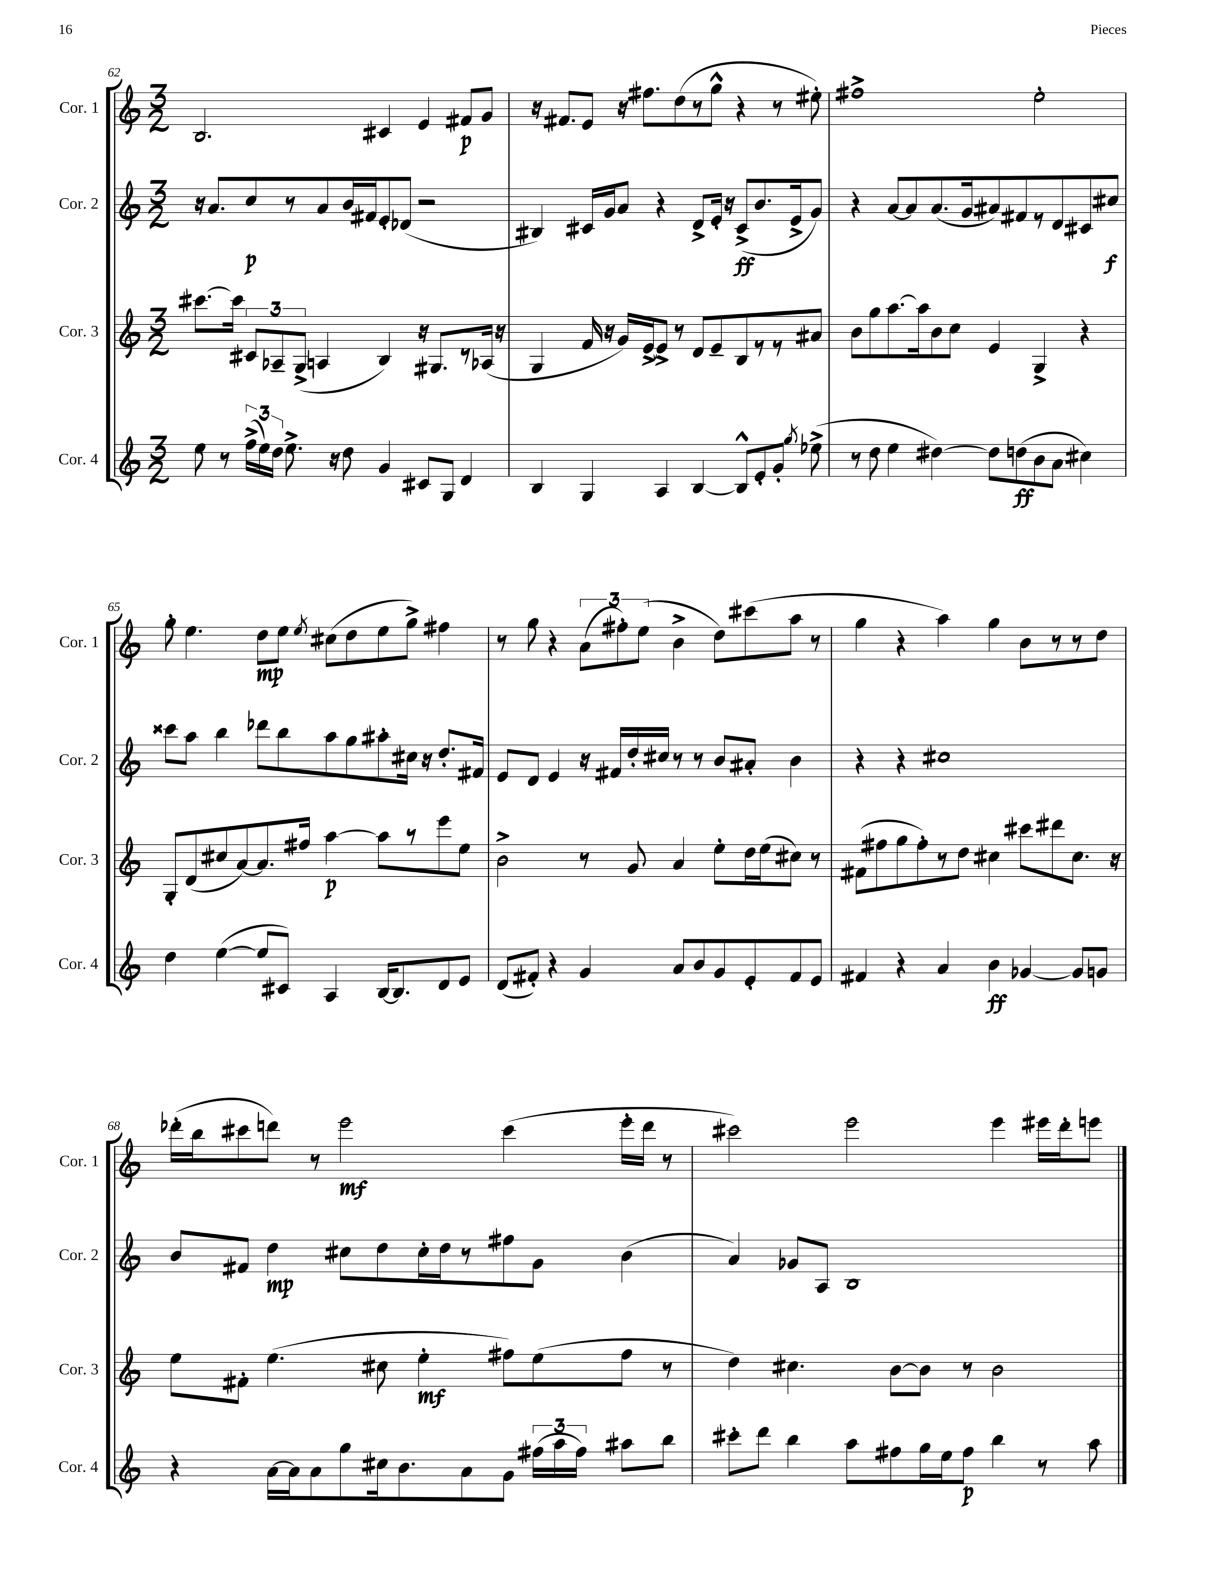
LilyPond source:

<<
\new StaffGroup <<
\new Staff = "s0" \with { instrumentName = "Cor. 1" shortInstrumentName = "Cor. 1" } {
    \clef treble \key c \major \numericTimeSignature \time 3/2
    \autoBeamOff b2. cis'4 e'4 fis'8[\p g'8] |
    r16 fis'8.[ e'8] r16 fis''8.[ d''8( r8 g''8]-^ r4 r8 eis''8-.) |
    fis''1-> e''2-. |
    g''8-. e''4. d''8[\mp e''8] \acciaccatura { e''8 } cis''8[( d''8 e''8 g''8]->) fis''4 |
    r8 g''8 r4 \tuplet 3/2 { a'8[( fis''8-.) e''8]( } b'4-> d''8[) cis'''8( a''8] r8 |
    g''4 r4 a''4) g''4 b'8[ r8 r8 d''8] |
    des'''16[-.( b''16 cis'''8 d'''8]) r8 e'''2\mf cis'''4( e'''16[-. d'''16] r8 |
    cis'''2) e'''2 e'''4 eis'''16[ d'''16-. e'''8] \bar "|." |
}
\new Staff = "s1" \with { instrumentName = "Cor. 2" shortInstrumentName = "Cor. 2" } {
    \clef treble \key c \major \numericTimeSignature \time 3/2
    \autoBeamOff r16 a'8.[ c''8\p r8 a'8 b'16 fis'16 e'8-. des'8]( r2 |
    bis4) cis'16[ g'16 a'8] r4 d'8[-> e'16]-. r16 cis'8[->\ff( b'8. e'16-> g'8]) |
    r4 a'8[~ a'8 a'8.( g'16 ais'8) fis'8 r8 d'8 cis'8 cis''8]\f |
    cisis'''8[ a''8] b''4 des'''8[ b''8 a''8 g''8 ais''8-. cis''16] r16 d''8.[-. fis'16] |
    e'8[ d'8] e'4 r16 fis'16[ d''16-. cis''16] r8 r8 b'8[ ais'8]-. b'4 |
    r4 r4 cis''1 |
    b'8[ fis'8] d''4\mp cis''8[ d''8 cis''16-. d''16 r8 fis''8 g'8] b'4( |
    a'4) ges'8[ a8] b1 \bar "|." |
}
\new Staff = "s2" \with { instrumentName = "Cor. 3" shortInstrumentName = "Cor. 3" } {
    \clef treble \key c \major \numericTimeSignature \time 3/2
    \autoBeamOff cis'''8.[~ cis'''16] \tuplet 3/2 { cis'8[ aes8-- g8]->( } a4 b4) r16 gis8.[ r8 aes16]( r16 |
    g4 f'16 r16 g'16[) e'16~-> e'8]-> r8 d'8[ e'8-- b8 r8 r8 ais'8] |
    b'8[ g''8 a''8.~ a''16 b'8 c''8] e'4 g4-> r4 |
    g8[-. d'8( cis''8 a'8~) a'8. fis''16] a''4~\p a''8[ r8 e'''8 e''8] |
    b'2-> r8 g'8 a'4 e''8[-. d''16 e''16( cis''8]) r8 |
    fis'8[( fis''8 g''8 fis''8-.) r8 d''8] cis''4 cis'''8[ dis'''8 cis''8.] r16 |
    e''8[ fis'8]-. e''4.( cis''8 e''4-.\mf fis''8[) e''8( fis''8] r8 |
    d''4) cis''4. b'8[~ b'8] r8 b'2 \bar "|." |
}
\new Staff = "s3" \with { instrumentName = "Cor. 4" shortInstrumentName = "Cor. 4" } {
    \clef treble \key c \major \numericTimeSignature \time 3/2
    \autoBeamOff e''8 r8 \tuplet 3/2 { f''16[->( e''16) d''16] } e''8.-> r16 d''8 g'4 cis'8[ g8] d'4 |
    b4 g4 a4 b4~ b8[-^ e'8-. g'8]-. \acciaccatura { g''8 } ees''8->( |
    r8 d''8 e''4 dis''4~) dis''8[ d''8\ff( b'8 a'8] cis''4) |
    d''4 e''4~( e''8[ cis'8]) a4 b16[~ b8. d'8 e'8] |
    d'8[( fis'8]-.) r4 g'4 a'8[ b'8 g'8 e'8-. fis'8 e'8] |
    fis'4 r4 a'4 b'4\ff ges'4~ ges'8[ g'8] |
    r4 a'16[~ a'16 a'8 g''8 cis''16 b'8. a'8 g'8] \tuplet 3/2 { fis''16[( a''16 fis''16]) } ais''8[ b''8] |
    cis'''8[-. d'''8] b''4 a''8[ fis''8 g''16 e''16 fis''8]\p b''4 r8 a''8 \bar "|." |
}
>>
>>
\layout { \context { \Score currentBarNumber = #62 } }
